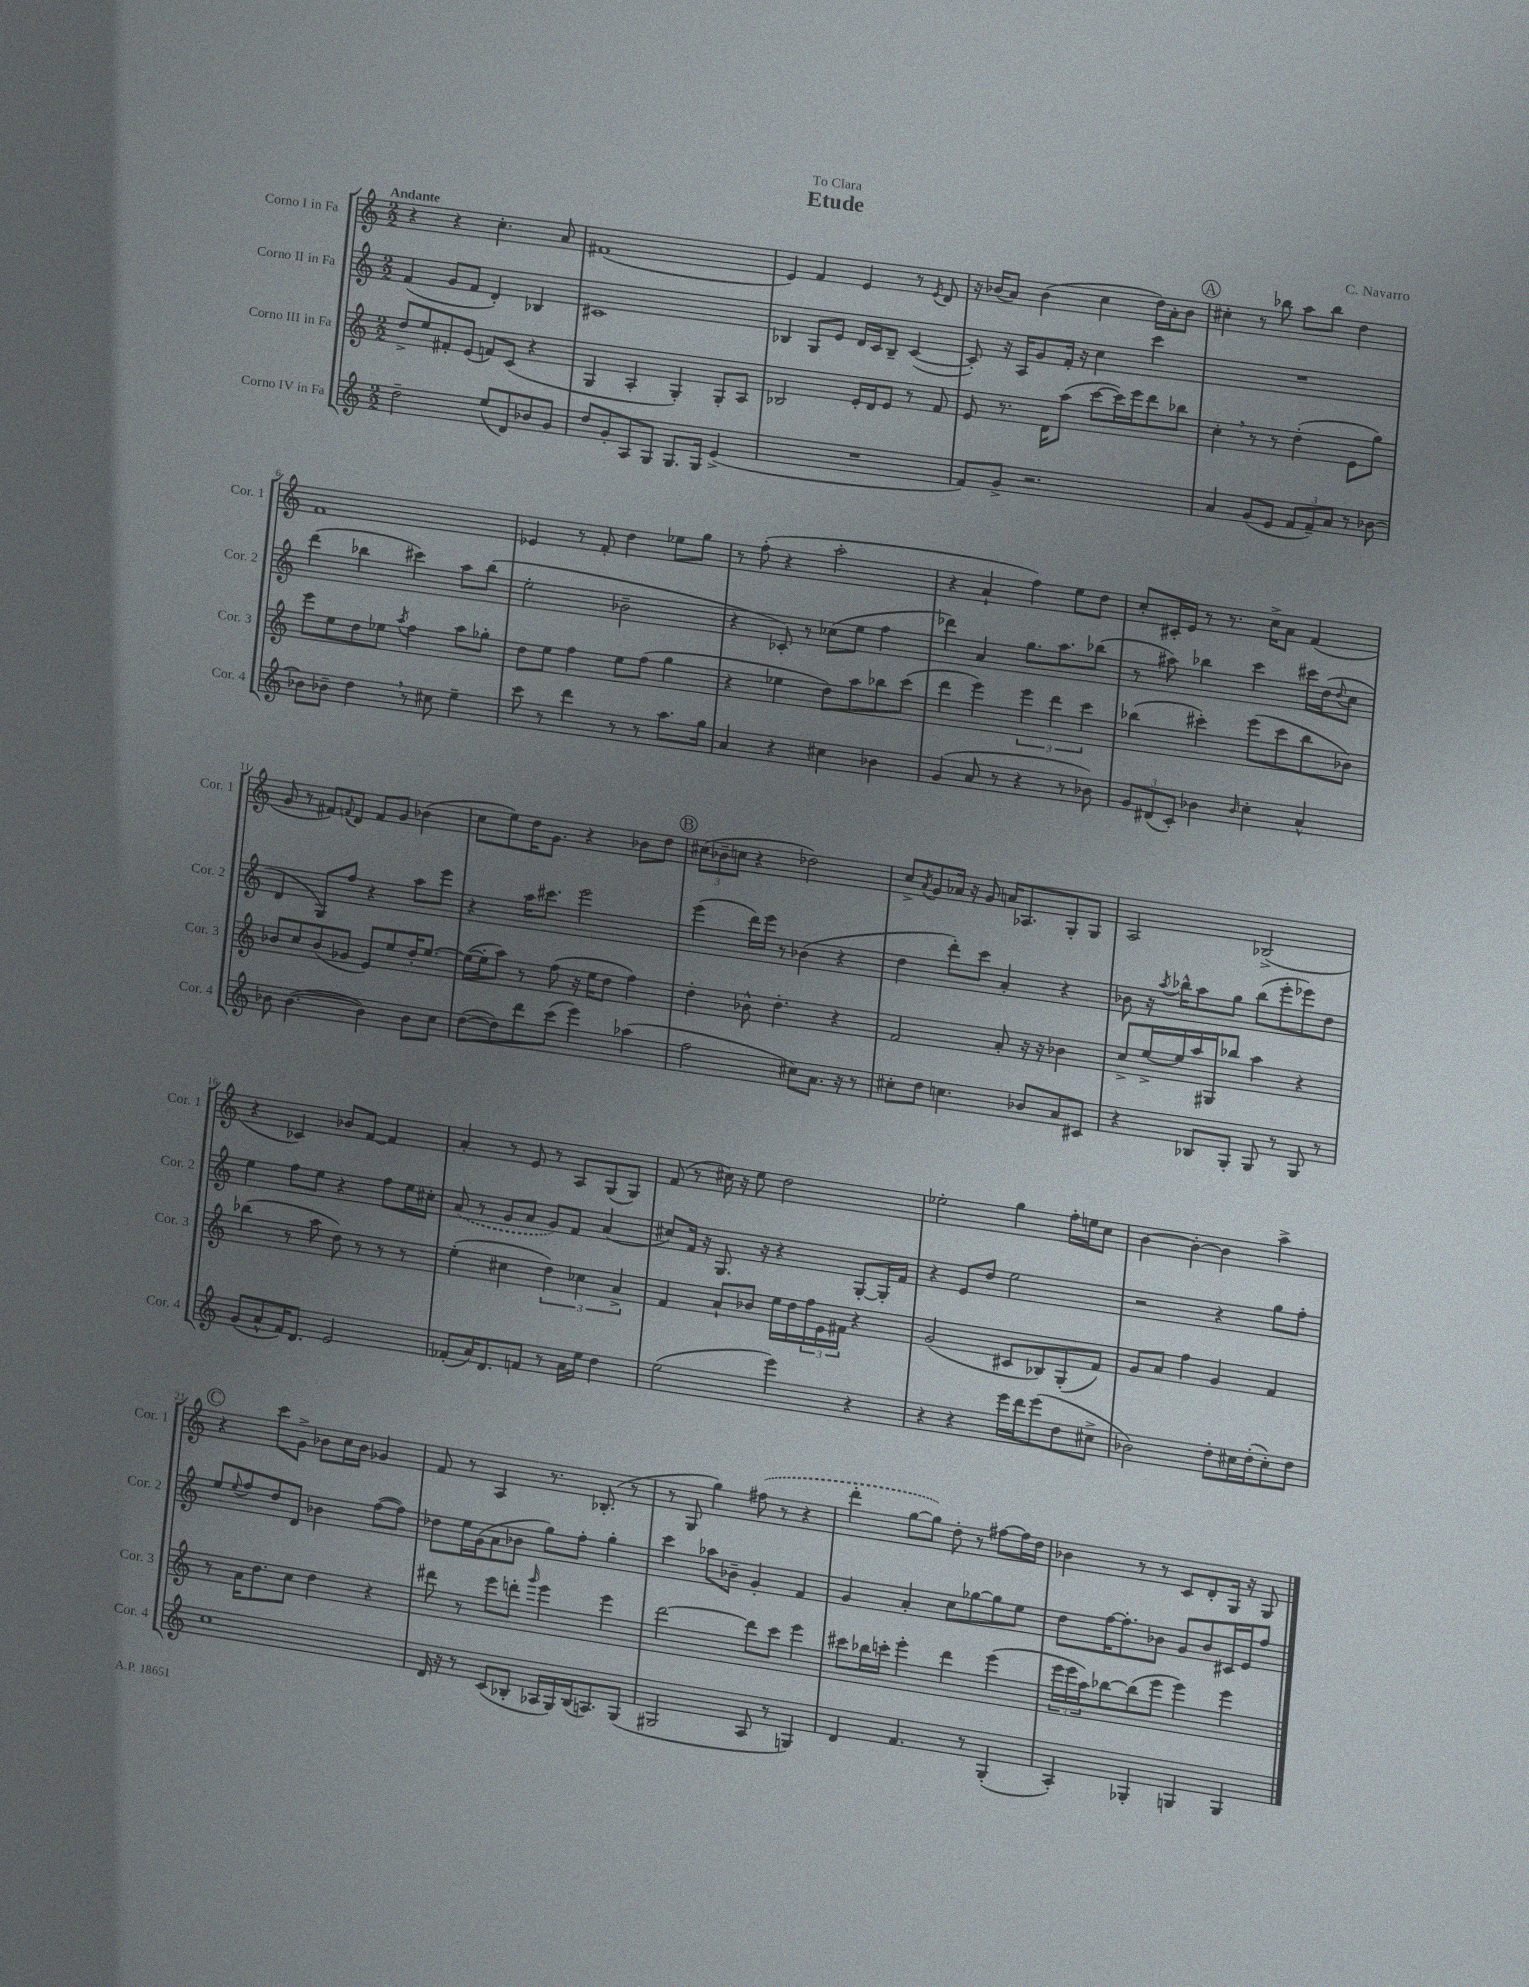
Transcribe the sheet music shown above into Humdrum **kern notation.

**kern	**kern	**kern	**kern
*part4	*part3	*part2	*part1
*staff4	*staff3	*staff2	*staff1
*I"Corno IV in Fa	*I"Corno III in Fa	*I"Corno II in Fa	*I"Corno I in Fa
*I'Cor. 4	*I'Cor. 3	*I'Cor. 2	*I'Cor. 1
*clefG2	*clefG2	*clefG2	*clefG2
*k[]	*k[]	*k[]	*k[]
*M2/2	*M2/2	*M2/2	*M2/2
=1	=1	=1	=1
!	!	!	!LO:TX:a:B:t=Andante
2dd~\	8dd^/L	(4f/	4r
.	8ee/	.	.
.	8f#X'/	8g/L	4r
.	(8e/J	8f/J	.
(8ee/L	8fn/L)	4d'/)	4.cc'\
8d/)	(8c/J	.	.
8b-X/	4r	4B-X/	.
8g/J	.	.	8a/
=2	=2	=2	=2
8dd/L	4G/	1c#X	(1f#X
8g'/	.	.	.
8A/	4A'/	.	.
8G/J	.	.	.
8.G/L	4G'/)	.	.
16G/Jk	.	.	.
(4e^/	8G'/L	.	.
.	8A/J	.	.
=3	=3	=3	=3
1r	2B-X/	4B-X/	4e/)
.	.	8G/L	4f/
.	.	8e/J	.
.	16e'/LL	16d/LL	4e/
.	16d/J	16c/J	.
.	8e/J	8B-~/J	.
.	8r	([4c/	8r
.	.	.	8qe/
.	8f/	.	8d/
=4	=4	=4	=4
8f/L)	8e/	8c'/])	16r
.	.	.	(16b-X/KL
8g^/J	8.r	16r	8a/J)
.	.	16A/KL	.
2.r	.	8g/	(4b-\
.	16d\KL	.	.
.	(8aa\J	16f'/Jk	.
.	.	16r	.
.	[8ccc\L	4cc\	4cc\
.	16ccc\L])	.	.
.	16eee\J	.	.
.	8ddd\	4ccc\	16dd\LL)
.	.	.	16a'\J
.	8bb-X\J	.	8b-\J
!!LO:REH:place=s1:t=A
=5	=5	=5	=5
4a/	4cc',\	1r	4cc#X'\
(8g/L	8r	.	8r
8e/J	8r	.	8bb-X\
12f/L	(4dd'\	.	8aa\L
12f~/)	.	.	.
.	.	.	8bb-\J
12a/J	.	.	.
8r	8e\L	.	4dd\
[8b-X\	8gg\J)	.	.
!!LO:LB:g=z
=6	=6	=6	=6
8b-X\L]	8eee\L	(4ddd\	1f
8b-X~\J	8ee\	.	.
4dd,\	8dd\	4bb-X\	.
.	8ee-X\J	.	.
.	8qaa/	.	.
8r	4ff\	4ccc#X\)	.
8cc#X\	.	.	.
4ee~\	8aa\L	8aa\L	.
.	8gg-X'\J	(8bb-\J	.
=7	=7	=7	=7
8ccc\	8dd\L	2ee'\	4e-X/
8r	8ee\J	.	.
4ddd\	4ff\	.	8r
.	.	.	8f'/
8r	8ee\L	2b-X~\	4dd\
8r	(8ff\J	.	.
8.aa\L	4gg\	.	8ee-X\L
.	.	.	8gg\J
16gg\Jk	.	.	.
=8	=8	=8	=8
4a/	4r	4r	8r
.	.	.	(8ff'\
4r	4ee-X\	8c-X'/)	4r
.	.	8r	.
4cc#X\	8dd\L)	(8cc-X\L	2aa'\
.	8aa\	8ee\J	.
4b-X\	8bb-X\	4ff\	.
.	(8ccc\J	.	.
=9	=9	=9	=9
(4g/	4ddd\	4ddd-X\)	4r
8a/	4eee\)	4a/	4a`/
8r	.	.	.
4r	6eee\	8.gg\L	4ff\)
.	6ddd\	.	.
.	.	8.aa\	.
8r	.	.	8ee\L
.	6ccc\	.	.
8b-X\)	.	(8bb-X\J	8dd\J
=10	=10	=10	=10
12g/L	(4bb-X\	8r	8cc'/L
(12d#X/	.	.	.
.	.	8aa#X\)	16c#X'/L
12c'/J)	.	.	.
.	.	.	16e/JJ
4b-X\	4ccc#X'\)	4bb-X\	8r
.	.	.	8.r
16qqb-/	.	.	.
4cc'\	(8eee\L	4ccc\	.
.	.	.	16cc^\KL
.	8ccc#\	.	8a\J
4a^^/	8bb-\	16ccc#X\LL	(4f/
.	.	(16dd\J	.
.	.	8qqdd/	.
.	8b-X\J)	8cc\J	.
!!LO:LB:g=z
=11	=11	=11	=11
8b-X\	8b-X/L	4d/	8g/
([4.b-\	8cc/	.	8r
.	(8b-/	8G/L)	8f#X/L)
.	.	.	8qqfn/
.	8g-X/J	8ff/J	8d/J
4b-\])	8e/L)	4r	8f/L
.	8ee/	.	8g/J
8b-\L	16dd'/K	8aa\L	(4b-X\
.	[8.ee/J	.	.
8cc\J	.	8eee\J	.
=12	=12	=12	=12
([8dd\L	(16ee\LL_	4r	8cc\L
.	16ee'\J]	.	.
8dd\])	8aa\J)	.	8ee\)
8ddd\	8r	16aa\KL	16dd\K
.	.	8.ccc#X\J	8.g\J
(8ccc\J	(8ff\	.	.
4eee\)	16r	2eee\	4r
.	16ee\KL	.	.
.	8dd\J	.	.
(4aa-X\	4ff\)	.	8b-X\L
.	.	.	8dd\J
!!LO:REH:place=s1:t=B
=13	=13	=13	=13
2ff\	4dd'\	(4eee\	(12cc#X\L
.	.	.	12b-X~\
.	.	.	12ccn\J
.	8b-X^^\	16ddd\LL)	4r
.	.	16eee\JJ	.
.	4.dd'\	8r	.
8cc#X\L)	.	(4b-X\	2dd-X\)
8.a\J	.	.	.
.	4r	4r	.
16r	.	.	.
8r	.	.	.
=14	=14	=14	=14
8cc#X'\L	2f/	4dd\	8cc^/L
.	.	.	8qa/
8dd\J	.	.	8g/
4.ccn\	.	8ddd'\L)	16a-X/Jk
.	.	.	16r
.	.	8ccc\J	8g/
.	8a'/	4a'/	16an/KL
.	.	.	8.A-X/
8b-X/L	16r	.	.
.	16r	.	.
8a/	4b-X\	4r	8G'/
8c#X/J	.	.	8G/J
=15	=15	=15	=15
4r	8cc^/L	8b-X\	2A/
.	[16ee^/L	16r	.
.	.	8qaa/	.
.	16ee/]	16bb-X^^\KL	.
8B-X/L	16aa/	8aa\	.
.	16G#X/J	.	.
8G'/J	8bb-X/J	8gg\J	.
8G/	4aa\	(8bb-\L	(2B-X^/
8r	.	8eee'\	.
8G/	4r	8eee-X\)	.
8r	.	8dd\J	.
!!LO:LB:g=z
=16	=16	=16	=16
(8g/L	(4bb-X\	4ee\	4r
8a^^/	.	.	.
16f/K)	8r	8ff\L	4c-X/)
8.d/J	.	.	.
.	8aa\	8ee\J	.
2e/	8dd\)	4r	8b-X/L
.	8r	.	[8f/J
.	8r	8ff\L	4f/]
.	8r	16ee\L	.
.	.	16cc#X'\JJ	.
=17	=17	=17	=17
(8f-X'/L	(4ee'\	(8a/	4a'/
16a/K)	.	8r	.
8.d/	.	.	.
.	4cc#X\	8g/L	8r
8fn/J	.	8a/J	8e/
8r	6dd\)	8g/L)	8r
16a\LL	.	8f/J	8A/L
.	6cc-X\	.	.
16ee\JJ	.	.	.
4dd\	.	(4a/	(8G/
.	6a^/	.	.
.	.	.	8G/J)
=18	=18	=18	=18
(2ee\	4f/	8cc#X/L)	(8f/
.	.	16f/Jk	8r
.	.	16r	.
.	8a`/L	8.G/	16cc#X\)
.	.	.	16r
.	8b-X/J	.	8ee\
.	.	16r	.
4eee\)	16ee\LL	4r	2dd\
.	16dd\	.	.
.	24ff\	.	.
.	24e\	.	.
.	24f#X\JJ	.	.
4r	4r	[8G'/L	.
.	.	16G'/L]	.
.	.	16f/JJ	.
=19	=19	=19	=19
4r	(2g/	4r	2ee-X'\
4r	.	8e/L	.
.	.	8dd/J	.
16eee\LL	8c#X/L	2ee\	4gg\
16ddd\J	.	.	.
(8eee\	8B-X/)	.	.
8dd\	(8G'/	.	16ff'\LL
.	.	.	16een\J
8cc#X^\J	8f/J)	.	8cc\J
=20	=20	=20	=20
2b-X\)	8g/L	2r	[4b\
.	8a/J	.	.
.	4ff\	.	4b'\_
8dd'\L	4g/	4r	4b\]
16cc#X\L	.	.	.
(16dd'\J	.	.	.
8cc#'\)	4f/	8gg\L	4aa^\
8dd\J	.	8ff'\J	.
!!LO:LB:g=z
!!LO:REH:place=s1:t=C
=21	=21	=21	=21
1cc	8r	8ee/L	4r
.	.	8qqee/	.
.	16a\KL	8ff/	.
.	8.dd\	.	.
.	.	8dd/	8ccc\L
.	8cc\J	8d/J	8g^\J
.	4dd\	4b-X\	8b-X\L
.	.	.	16cc\L
.	.	.	16b-\JJ
.	4r	([8ff\L	4g-X/
.	.	8ff\J])	.
=22	=22	=22	=22
16d/	8ddd#X\	8dd-X\L	8f/
16r	.	.	.
8r	8r	16ee\L	8r
.	.	(16g\J	.
(8c/L	8eee\L	8a\	4A/
8B-X'/J	8dddn'\J	8b-X\J	.
.	16qqggg/	.	.
16A-X/LL	4eee\	8gg\L)	8.r
16G/)	.	.	.
(16B-/J	.	8ff'\J	.
8.An/)	.	.	(8.B-X'/
.	4eee\	4gg'\	.
(8G/J	.	.	8r
=23	=23	=23	=23
2G#X/	[2ddd\	4ccc\	8r
.	.	.	8G/
.	.	8aa-X\L	4gg\)
.	.	8b-X~\J	.
8A/	8ddd\L]	4g'/	(8ff#X\
8r	8ccc\J	.	8r
4Gn/)	4eee\	4f/	4r
=24	=24	=24	=24
4d/	8ccc#X\L	4g/	4ddd'\
.	16bb-X\L	.	.
.	16cccn'\JJ	.	.
4.f/	4eee'\	4a'/	[8gg\L
.	.	.	8gg\J])
.	4ddd\	8cc\L	8dd'\
8r	.	[8gg-X\	8r
(4G'/	(4eee\	8gg-\]	[8ff#X\L
.	.	8ee\J	16ff#\L]
.	.	.	16dd\JJ
=25	=25	=25	=25
4A'/)	24eee\LL	8dd\L	4b-X\
.	24eee\	.	.
.	24aa\J)	.	.
.	[8bb-X\	[16ff\K	.
.	.	8.ff'\]	.
4G-X'/	(8bb-\]	.	8r
.	8eee\J	8b-X\J	8r
4Gn/	4eee\)	8g/L	8c/L
.	.	8b-/	8d'/
4G/	4eee\	16c#X/L	16G/Jk
.	.	16e/J	16r
.	.	8ff/J	8G/
==	==	==	==
*-	*-	*-	*-
